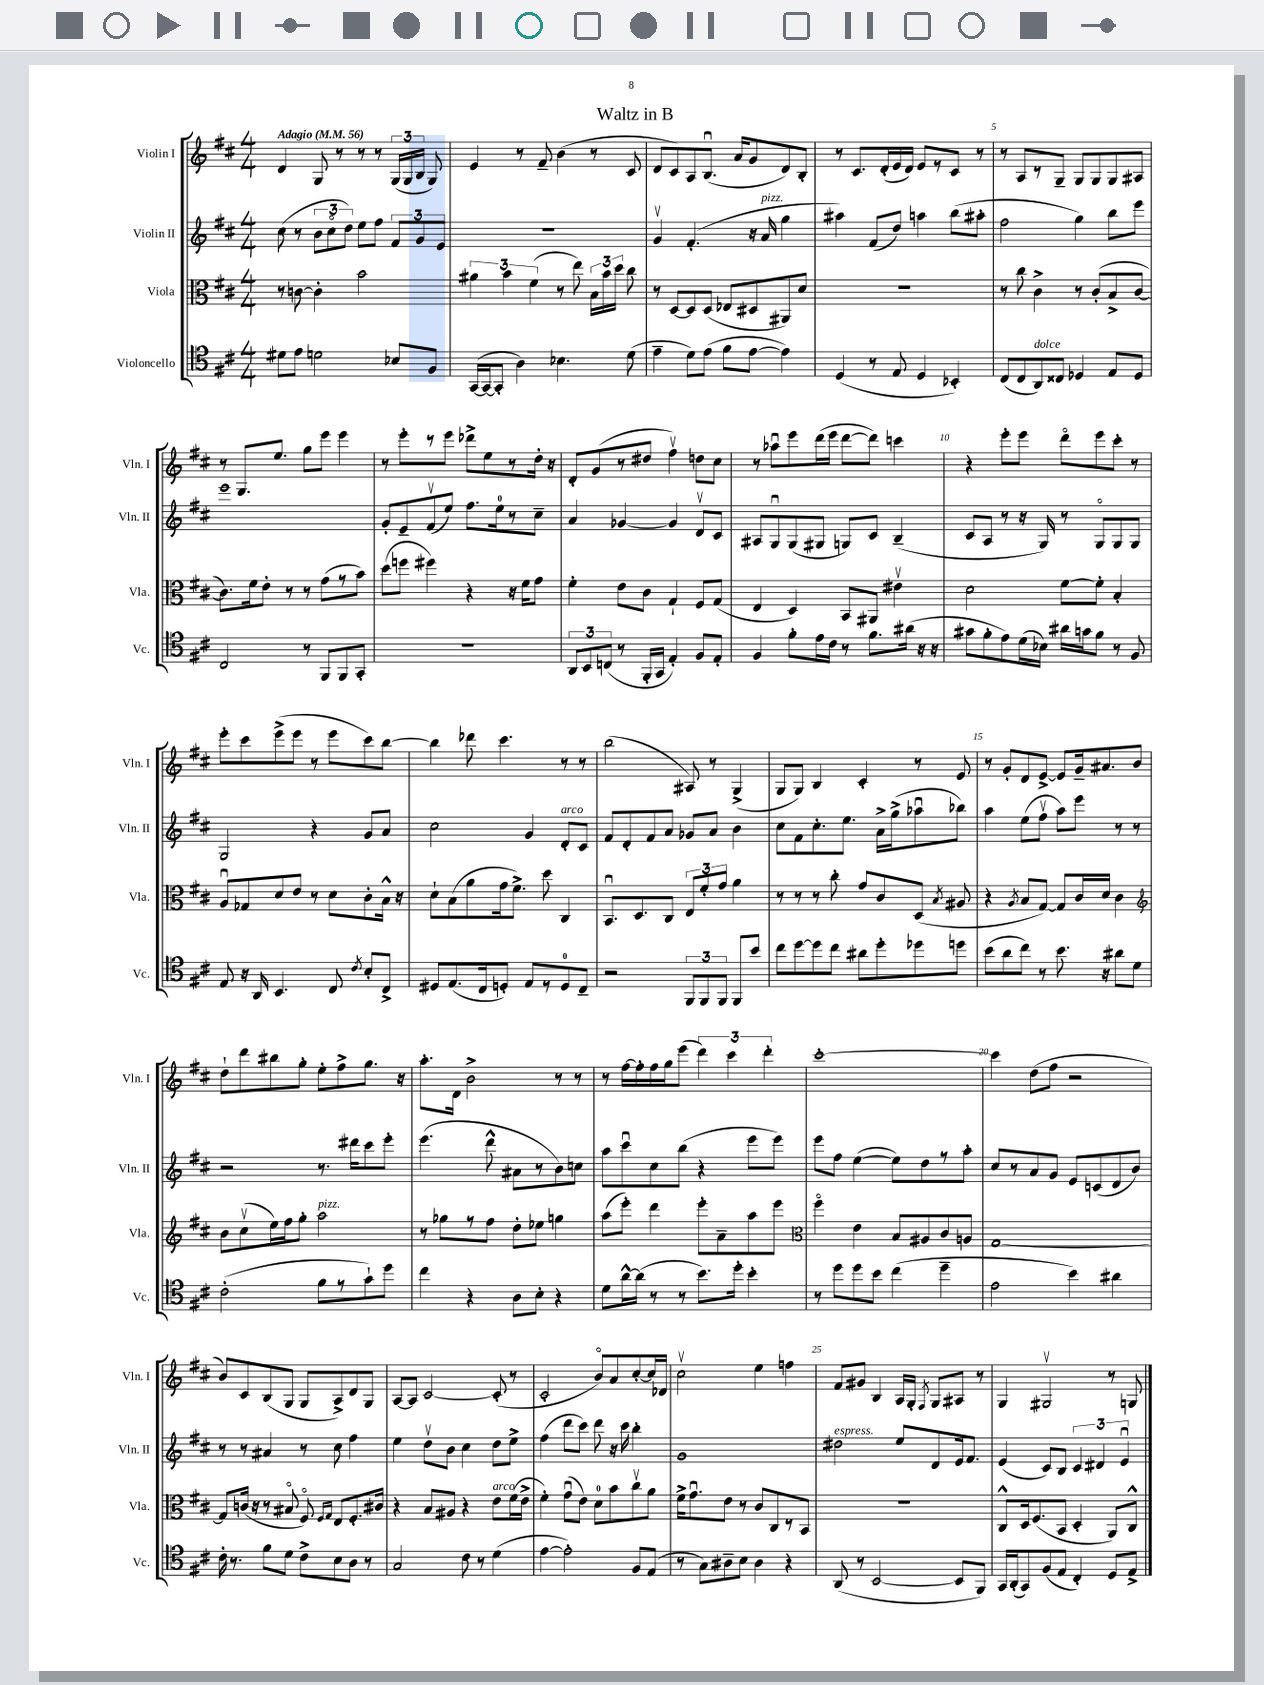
\header { title = "Waltz in B" }
<<
\new StaffGroup <<
\new Staff = "s0" \with { instrumentName = "Violin I" shortInstrumentName = "Vln. I" } {
    \clef treble \key d \major \numericTimeSignature \time 4/4 \tempo "Adagio" 4 = 56
    \autoBeamOff d'4 g8 r8 r8 r8 \tuplet 3/2 { g16[( g16 b16] } g8) |
    e'4 r8 fis'8-- b'4( r8 cis'8 |
    d'8[ cis'8) a8 b8.]\downbow( a'16[ g'8 d'8) b8]-. |
    r8 cis'8.[ d'16-.( e'16 d'16]) e'8[ r8 cis'8] r8 |
    r8 a8[ r8 g8]-- g8[ g8 g8 ais8] |
    r8 g8.[ e''8.] g''8[ e'''8] e'''4 |
    r8 e'''8[-. r8 e'''8] des'''8[-> e''8 r8 d''16]-. r16 |
    d'8[-. g'8( r8 dis''8] fis''4\upbow) d''8[ cis''8] |
    r8 aes''8[\downbow e'''8 d'''16( e'''16] d'''8[~ d'''8]) c'''4 |
    r4 e'''8[-. e'''8] d'''8[\flageolet e'''8 cis'''8]-. r8 |
    e'''8[-. cis'''8 e'''8->( e'''8] r8 e'''8[ cis'''8) b''8]~ |
    b''4 des'''8 cis'''4. r8 r8 |
    b''2( ais8) r8 g4->( |
    g8[ g8]) b4 cis'4-. r8 e'8 |
    r8 g'8[-. d'8 e'8]~-> e'8[ g'16-- ais'8. b'8] |
    d''8[-! d'''8 bis''8 g''8]-. e''8[-. fis''8-> g''8.] r16 |
    a''8.[-. d'16] b'2-> r8 r8 |
    r8 fis''16[~ fis''16-. fis''16 g''16 e'''8]( \tuplet 3/2 { d'''4) cis'''4 d'''4-. } |
    cis'''1~-. |
    cis'''4 d''8[( fis''8] r2 |
    b'8[) cis'8 b8( g8] g8[ a8->) d'8 g8] |
    a8[~ a8] cis'2~ cis'8-.( r8 |
    cis'2-. b'8[\flageolet) a'8 cis''8~-. cis''16 des'16] |
    cis''2\upbow e''4 f''4 |
    fis'8[ gis'8] b4 a16[ g16]-. \acciaccatura { fis8 } g8[ ais8] r8 |
    g4 gis2\upbow r8 g8 \bar "|." |
}
\new Staff = "s1" \with { instrumentName = "Violin II" shortInstrumentName = "Vln. II" } {
    \clef treble \key d \major \numericTimeSignature \time 4/4
    \autoBeamOff cis''8( r8 \tuplet 3/2 { b'8[ cis''8\flageolet d''8]) } e''8[ fis''8] \tuplet 3/2 { fis'8[ g'8 e'8] } |
    R1 |
    g'4\upbow fis'4.-.( r16 a'16^\markup { \italic "pizz." } g''4 |
    ais''4) fis'8[( d''8]) a''4 b''8[( ais''8]-. |
    fis''2 g''4) b''8[ e'''8] |
    e'''1 |
    g'8[-. e'8-- fis'8\upbow( e''8]) fis''8.[ e''16-0 r8 cis''8]-- |
    a'4 ges'4~ ges'4 d'8[\upbow cis'8] |
    ais8[ g8\downbow g8( gis8] g8[) cis'8] b4--( |
    cis'8[ a8] r8 r16 g16) r8 g8[\flageolet g8 g8] |
    g2 r4 g'8[ a'8] |
    cis''2 g'4 d'8[-.^\markup { \italic "arco" } cis'8] |
    fis'8[ d'8-. fis'8 a'8] ges'8[ a'8] b'4 |
    cis''8[ fis'8 cis''8.-. e''8.] a'16[-> g''16->( aes''8\downbow bes''8]) |
    a''4 e''8[( fis''8]\upbow a''8[) e'''8] r8 r8 |
    r2 r8. dis'''16[ cis'''8 e'''8]-. |
    e'''4.( d'''8-^ ais'8[ r8 b'8) c''8] |
    a''8[ cis'''8\downbow cis''8 b''8]( r4 e'''8[ e'''8]) |
    e'''8[ fis''8] e''4~( e''8[) d''8 r8 a''8]-. |
    cis''8[ r8 a'8 g'8] e'8[ c'8( d'8 b'8]) |
    r8 r8 ais'4 r8 cis''8 fis''4 |
    e''4 d''8[\upbow b'8] cis''4 d''8[ e''8]-> |
    fis''4( d'''8[ cis'''8]) d'''8 r16 cis'''16 b''4-. |
    g'1 |
    dis''2^\markup { \italic "espress." } e''8[ d'8 e'16 fis'8.] |
    e'4( cis'8[) b8] \tuplet 3/2 { cis'4 dis'4 e'4\downbow } \bar "|." |
}
\new Staff = "s2" \with { instrumentName = "Viola" shortInstrumentName = "Vla." } {
    \clef alto \key d \major \numericTimeSignature \time 4/4
    \autoBeamOff r8 c'8~ c'4-. b'2 |
    \tuplet 3/2 { ais'4 b'4 fis'4( } r8 e''8) \tuplet 3/2 { b16[ b'16 d''16] } cis''8 |
    r8 d8[~ d8 d8]( ees8[ dis8 ais,8) d'8] |
    R1 |
    r8 cis''8 cis'4-> r8 cis'8[-.( b8-> cis'8]~ |
    cis'8.[) fis'16 e'8]-. r8 r8 g'8[( r8 b'8]) |
    d''8[( f''8] fis''4) r4 r16 fis'16[ g'8] |
    fis'4-. e'8[ cis'8] g4-! fis8[ g8]( |
    e4 d4) b,8[ ais,8] eis'4\upbow |
    d'2 fis'8[~ fis'8]-. b4-. |
    a8[\downbow ges8 d'8 e'8] r8 d'8[ cis'8-. b16]-^ r16 |
    d'8[-! b8( a'8 g'16 fis'8.]->) d''8 cis4 |
    b,8.[\downbow d8. cis8] \tuplet 3/2 { e8[ fis'8-. g'8] } a'4 |
    r8 r8 r8 cis''8-. g'8[ cis'8 d8]( \acciaccatura { b8 } ais8 |
    r4 \acciaccatura { a8 } b8[ g8]~) g8[ cis'16 d'16] cis'4 |
    \clef treble b'8[ cis''8\upbow( e''16) fis''16 g''8]-. a''2^\markup { \italic "pizz." } |
    r8 ges''8[ r8 fis''8] d''8[-. ees''8] g''4 |
    a''8[( e'''8]-.) d'''4 e'''8[-. a'8-- a''8 e'''8] |
    \clef alto fis''4\flageolet e'4 b8[ ais8 cis'8 a8] |
    g1~ |
    g8[ c'16]( r16 r8 bis8\flageolet fis8\flageolet) \grace { fis16[ g16] } e8[ fis8.-. cis'16] |
    r4 b8[ ais8] r4 e'8[^\markup { \italic "arco" } fis'16( e'16]-> |
    fis'4-.) g'8[\downbow( e'8]) d'8[-0 b'8 cis''8\upbow a'8] |
    fis'16[-> g'8.\downbow e'8] r8 cis'8[ cis8 r8 b,8] |
    R1 |
    cis8[-^ d16 fis8.( b,8] d4-. a,8[) cis8]-^ \bar "|." |
}
\new Staff = "s3" \with { instrumentName = "Violoncello" shortInstrumentName = "Vc." } {
    \clef tenor \key d \major \numericTimeSignature \time 4/4
    \autoBeamOff dis'8[ e'8] d'2 bes8[ fis8] |
    g,16[~( g,16~ g,8]-. a4) bes4. d'8( |
    e'4-- d'8[) e'8]( fis'8[ e'8]~ e'4) |
    d4( r8 e8 d4 bes,4-.) |
    cis8[( cis8 a,8^\markup { \italic "dolce" }) cisis8] des4 e8[ des8] |
    cis2 r8 fis,8[ fis,8 g,8]-. |
    R1 |
    \tuplet 3/2 { a,8[ b,8 c8]( } r8 fis,16[-. g,16] e4-.) fis8[ e8]-. |
    fis4 fis'8[-. e'16 cis'16] r8 fis'8.[ ais'16]( r16 r16 |
    gis'8[ fis'8-. e'8) d'16( bes16]) ais'16[ g'16 fis'8] r8 fis8 |
    e8 r16 a,16 b,4. cis8 \acciaccatura { cis'8 } b8[-. cis8]-> |
    dis8[ e8.( cis16 d8]-.) e8[ r8 d8-0 cis8]-- |
    r2 \tuplet 3/2 { fis,8[ fis,8 fis,8] } fis,8[ b'8] |
    cis''8[ d''8~ d''8 cis''8] ais'8[ d''8-. des''8 d''8] |
    b'8[( a'8 cis''8]) r8 b'8. r16 ais'8[ d'8] |
    cis'2-.( fis'8[ r8 g'8-!) d''8] |
    cis''4 r4 a8[ b8]-. r4 |
    d'8[ a'16~-^ a'16]( r8 r8 b'8.[) d''16]-. b'4-. |
    r8 d''8[ d''8 b'8] cis''4( d''4-- |
    e'2 b'4) ais'4 |
    cis'16-. r8. fis'8[ d'8] cis'8[-> b8 a8] r8 |
    g2 cis'8 r8 d'4( |
    e'4~ e'2-.) fis8[ e8]( |
    r8 g8[) ais8-- b8] ais4 r4 |
    a,8( r8 b,2~ b,8[ fis,8]) |
    g,16[ a,16-.( g,8) fis8( e8] cis4-.) d8[ e8]-> \bar "|." |
}
>>
>>
\layout { \context { \Score \override BarNumber.break-visibility = ##(#f #t #t) barNumberVisibility = #(every-nth-bar-number-visible 5) } }
